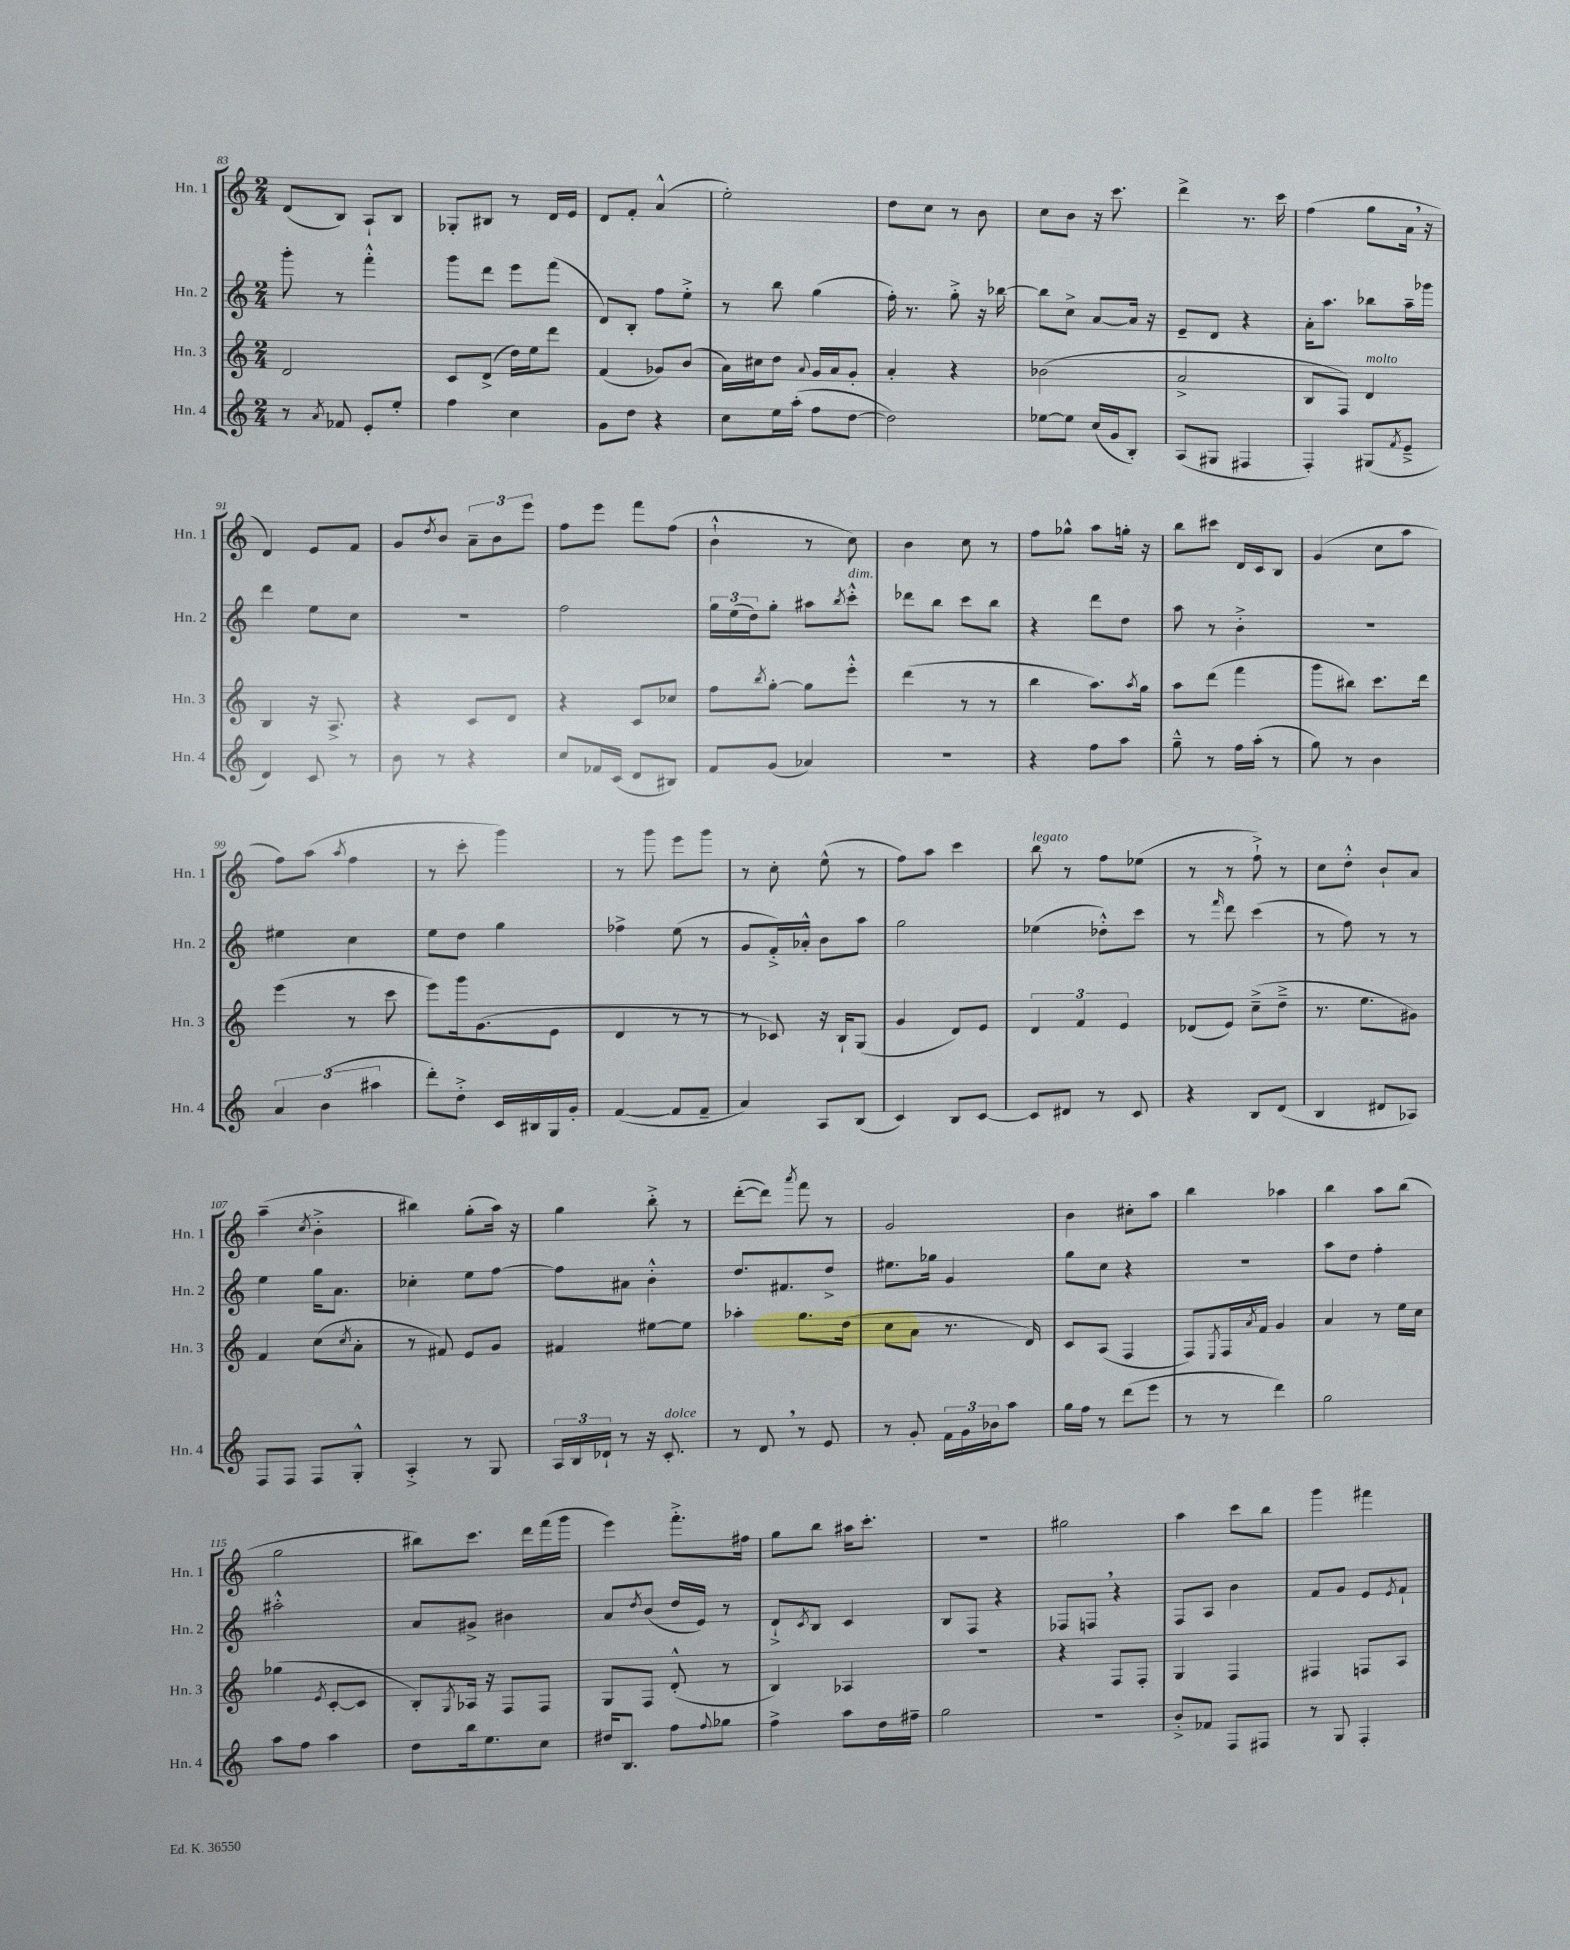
<<
\new StaffGroup <<
\new Staff = "s0" \with { instrumentName = "Hn. 1" shortInstrumentName = "Hn. 1" } {
    \clef treble \key c \major \numericTimeSignature \time 2/4
    d'8( b8) a8-! b8 |
    ges8-. bis8 r8 d'16 e'16 |
    d'8 f'8-. a'4-^( |
    e''2-.) |
    d''8 c''8 r8 b'8 |
    c''8 b'8 r16 c'''8. |
    d'''4-> r8. c'''16 |
    f''4( g''8 a'16 \breathe r16 |
    d'4) e'8 f'8 |
    g'8 \acciaccatura { d''8 } b'8 \tuplet 3/2 { a'8-- b'8 e'''8 } |
    f''8 e'''8 f'''8 f''8( |
    b'4-!-^ r8 c''8) |
    b'4 c''8 r8 |
    f''8 ges''8-^ a''8 g''16-. r16 |
    b''8 cis'''8 d'16 c'16 b8 |
    g'4( c''8 a''8 |
    f''8) a''8( \acciaccatura { a''8 } f''4 |
    r8 c'''8-. g'''4) |
    r8 g'''8 e'''8 g'''8 |
    r8 c''8-. e''8-^( r8 |
    f''8) a''8 c'''4 |
    b''8^\markup { \italic "legato" } r8 f''8 ees''8( |
    r8 r8 f''8-!->) r8 |
    c''8 d''8-.-^ b'8-! a'8 |
    a''4--( \acciaccatura { c''8 } b'4-.-> |
    bis''4) g''8-.( a''16) r16 |
    g''4 b''8-.-> r8 |
    d'''8~-.( d'''8) \acciaccatura { a'''8 } f'''8 r8 |
    g'2 |
    b'4 cis''8-. a''8 |
    b''4 aes''4 |
    b''4 a''8 b''8( |
    g''2 |
    bis''8) c'''8. d'''16 f'''16( g'''16 |
    e'''4) f'''8.-.-> fis''16 |
    g''8 b''8 ais''16 c'''8.-. |
    r2 |
    gis''2 |
    a''4 c'''8 b''8 |
    g'''4 fis'''4 \bar "|." |
}
\new Staff = "s1" \with { instrumentName = "Hn. 2" shortInstrumentName = "Hn. 2" } {
    \clef treble \key c \major \numericTimeSignature \time 2/4
    g'''8-. r8 f'''4-.-^ |
    g'''8 d'''8 e'''8 f'''8( |
    d'8) b8-. f''8 e''8-.-> |
    r8 b''8 g''4( |
    f''16-.) r8. g''8-.-> r16 bes''16~ |
    bes''8 c''8-> a'8~ a'16 r16 |
    e'8-- d'8 r4 |
    a'16-. a''8. bes''8 a''16-- ges'''16 |
    d'''4 e''8 c''8 |
    R2 |
    f''2 |
    \tuplet 3/2 { g''16 e''16( d''16) } g''8-. ais''8 \acciaccatura { b''8 } c'''8-.-^^\markup { \italic "dim." } |
    des'''8 b''8 c'''8 b''8 |
    r4 d'''8 d''8 |
    a''8 r8 b'4-.-> |
    R2 |
    eis''4 c''4 |
    e''8 d''8 g''4 |
    fes''4-> e''8( r8 |
    g'8 f'16-.->) aes'16-.-^ b'8 a''8 |
    g''2 |
    ees''4( des''8-.-^) c'''8 |
    r8 \grace { f'''16 } d'''8 c'''4( |
    r8 f''8) r8 r8 |
    e''4 g''16 a'8. |
    ces''4-. e''8 f''8~ |
    f''8 ais'8 b'4-.-^ |
    d''8. fis'8. d''8-> |
    eis''8. ges''16 g'4 |
    g''8 c''8 r4 |
    r2 |
    a''8 d''8 f''4-. |
    ais''2-.-^ |
    a'8 gis'8-> bis'4 |
    a'8 \acciaccatura { d''8 } b'8( d''16 e'16) r8 |
    d'8-!-> \acciaccatura { c'8 } b8 c'4 |
    b8 f8 r4 |
    fes8 f8 \breathe r4 |
    f8 a8 b'4 |
    f'8 g'8 e'8 \acciaccatura { e'8 } f'8-! \bar "|." |
}
\new Staff = "s2" \with { instrumentName = "Hn. 3" shortInstrumentName = "Hn. 3" } {
    \clef treble \key c \major \numericTimeSignature \time 2/4
    d'2 |
    c'8 d'8->( d''16) e''16 d'''8 |
    f'4( ges'8) b'8( |
    a'16) cis''16 d''8 \appoggiatura { a'8 } g'16 a'16 g'8-. |
    a'4-. r4 |
    bes'2( |
    a'2-> |
    b8 f8) d'4^\markup { \italic "molto" } |
    b4 r16 a8.-> |
    r4 c'8 d'8 |
    r4 c'8 ces''8 |
    f''8 \acciaccatura { b''8 } g''8~-. g''8 e'''8-.-^ |
    d'''4( r8 r8 |
    b''4 a''8.) \acciaccatura { a''8 } g''16 |
    a''8 d'''8( f'''4 |
    g'''8 bis''8) c'''8. d'''16 |
    e'''4( r8 c'''8 |
    e'''8) g'''16 g'8.( e'8 |
    d'4 r8 r8 |
    r8 ces'8) r16 b16-! g8( |
    g'4 d'8) e'8 |
    \tuplet 3/2 { d'4 f'4 e'4 } |
    des'8( e'8) c''8--->( d''8---> |
    r8. e''8. gis'8) |
    f'4 c''8( \acciaccatura { c''8 } a'8-. |
    r8 fis'8) e'8 g'8 |
    fis'4 eis''8~ eis''8 |
    aes''4-. g''8. d''16( |
    c''8 a'8 r8. d'16) |
    c'8 a8( f4 |
    f8) \acciaccatura { e8 } f16 \acciaccatura { a'8 } f'16 g'4 |
    a'4 r8 e''16 c''16 |
    ges''4( \acciaccatura { e'8 } c'8~-. c'8 |
    b8-.) \acciaccatura { g8 } aes16 r16 f8 f8 |
    g8 f8 d'8-.-^( r8 |
    b4) aes4 |
    R2 |
    r4 f8 f8-. |
    g4 f4 |
    fis4 f8 a8 \bar "|." |
}
\new Staff = "s3" \with { instrumentName = "Hn. 4" shortInstrumentName = "Hn. 4" } {
    \clef treble \key c \major \numericTimeSignature \time 2/4
    r8 \acciaccatura { a'8 } fes'8 e'8-. e''8-. |
    f''4 c''4 |
    g'8 d''8 r4 |
    c''8 e''16 a''16-.( f''8 d''8~ |
    d''2) |
    ees''8~ ees''8 c''16( g'16 b8-.) |
    a8( gis8 fis4 |
    f4-.) gis8( \acciaccatura { f'8 } e'8---> |
    d'4) c'8 r8 |
    b'8 r8 r4 |
    c''8 fes'16 c'16( d'8 bis8) |
    f'8 g'8( aes'4) |
    r2 |
    r4 f''8 a''8 |
    g''8---^ r8 f''16 a''16-.( r8 |
    g''8) r8 b'4 |
    \tuplet 3/2 { a'4 b'4( ais''4 } |
    d'''8-.) d''8-.-> c'16 bis16 g16 g'16-. |
    f'4~( f'8 f'8-- |
    a'4) a8 b8( |
    c'4) b8 c'8~ |
    c'8 dis'8 r8 c'8 |
    r4 b8 d'8( |
    b4 dis'8 aes8) |
    f8 f8 f8 g8-.-^ |
    a4-.-> r8 g8 |
    \tuplet 3/2 { a16 b16 des'16-! } r8 r16 c'8.-.^\markup { \italic "dolce" } |
    r8 d'8 \breathe r8 e'8 |
    r8 g'8-. \tuplet 3/2 { f'16 g'16 bes'16 } a''8 |
    g''16 f''16 r8 d'''8( e'''8 |
    r8 r8 d'''4) |
    g''2 |
    a''8 f''8 a''4 |
    d''8 b''16 e''8. c''8 |
    dis''16 b8. f''8 \appoggiatura { f''8 } ges''8 |
    f''4-> a''8 d''16 fis''16-- |
    g''2 |
    r2 |
    b'8-.-> fes'8 f8 fis8 |
    r8 g8 f4-. \bar "|." |
}
>>
>>
\layout { \context { \Score currentBarNumber = #83 } }
